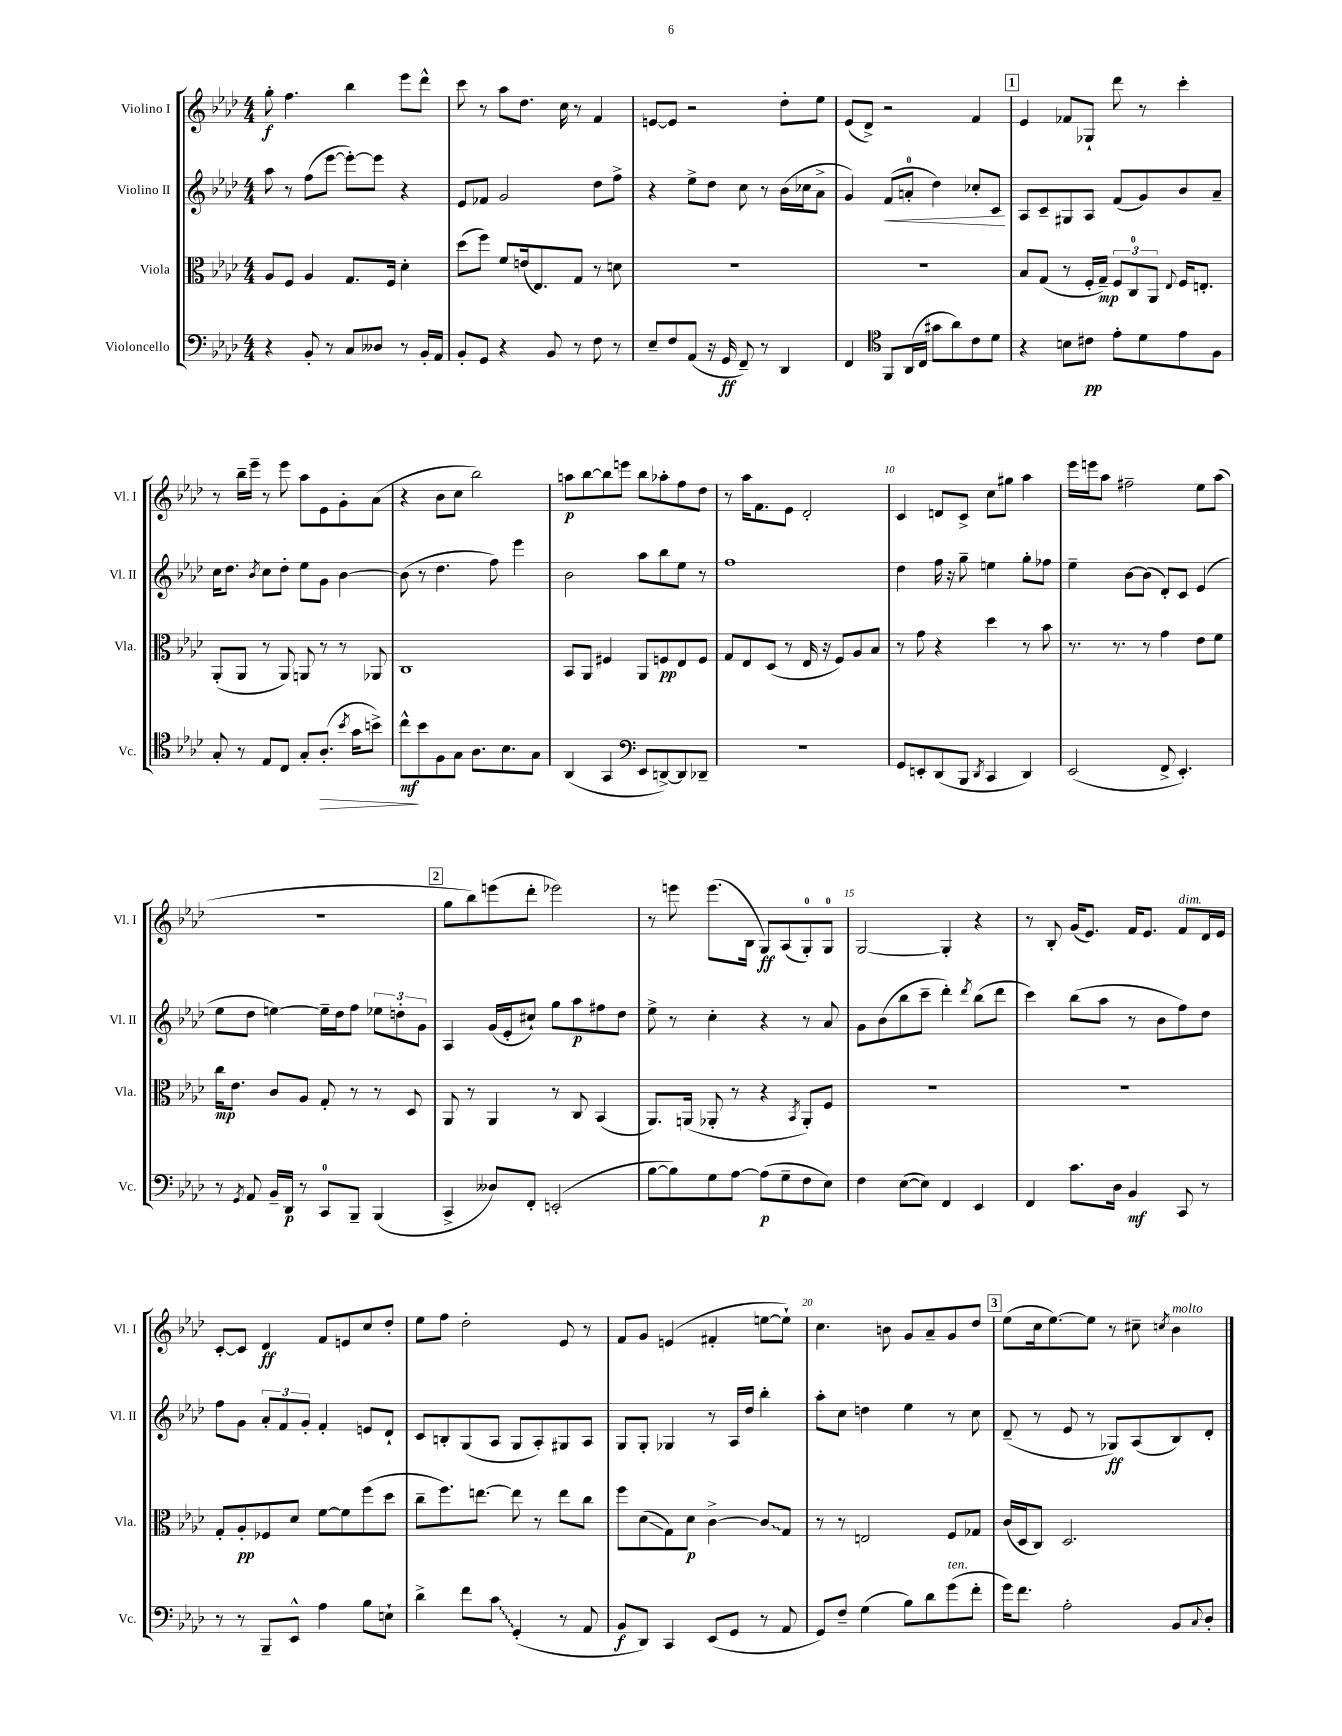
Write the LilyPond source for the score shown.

<<
\new StaffGroup <<
\new Staff = "s0" \with { instrumentName = "Violino I" shortInstrumentName = "Vl. I" } {
    \clef treble \key aes \major \numericTimeSignature \time 4/4
    g''8-.\f f''4. bes''4 ees'''8 des'''8-^ |
    c'''8 r8 aes''8 des''8. c''16 r8 f'4 |
    e'8~ e'8 r2 des''8-. ees''8 |
    ees'8( des'8->) r2 f'4 |
    \mark \markup { \box "1" } ees'4 fes'8 ges8-! des'''8 r8 c'''4-. |
    r8 bes''16-- ees'''16-- r8 ees'''8 aes''8 ees'8 g'8-. aes'8( |
    r4 bes'8 c''8 bes''2) |
    a''8\p bes''8~ bes''8 e'''8 bes''8 aes''8-. f''8 des''8 |
    r8 aes''16 f'8. ees'8 des'2-. |
    c'4 d'8 c'8-> c''8 gis''8 aes''4 |
    ees'''16 e'''16 aes''8 fis''2-- ees''8 aes''8( |
    R1 |
    \mark \markup { \box "2" } g''8 bes''8) e'''8( des'''8-. ees'''2) |
    r8 e'''8 e'''8.( bes16 g8\ff) aes8( g8-0-.) g8-0 |
    g2~ g4-. r4 |
    r8 bes8-. g'16( ees'8.) f'16 ees'8. f'8^\markup { \italic "dim." } des'16 ees'16 |
    c'8~-. c'8 des'4\ff f'8 e'8 c''8 des''8-. |
    ees''8 f''8 des''2-. ees'8 r8 |
    f'8 g'8 e'4( fis'4-. e''8~ e''8-!) |
    c''4. b'8 g'8 aes'8-- g'8 des''8 |
    \mark \markup { \box "3" } ees''8( c''16 ees''8.~) ees''8 r8 cis''8-- \acciaccatura { c''8 } bes'4^\markup { \italic "molto" } \bar "|." |
}
\new Staff = "s1" \with { instrumentName = "Violino II" shortInstrumentName = "Vl. II" } {
    \clef treble \key aes \major \numericTimeSignature \time 4/4
    aes''8 r8 f''8( ees'''8~ ees'''8~-.) ees'''8 r4 |
    ees'8 fes'8 g'2 des''8 f''8-> |
    r4 ees''8-> des''8 c''8 r8 bes'16( ces''16 aes'8-> |
    g'4) f'8\<( a'8-0-. des''4) ces''8-. c'8\! |
    \mark \markup { \box "1" } aes8 c'8-- gis8 aes8 f'8( g'8) bes'8 aes'8-- |
    c''16 des''8. \acciaccatura { bes'8 } c''8 des''8-. ees''8 g'8 bes'4~ |
    bes'8( r8 des''4. f''8) ees'''4 |
    bes'2 aes''8 bes''8 ees''8 r8 |
    f''1 |
    des''4 f''16 r16 g''8-- e''4 g''8-. fes''8 |
    ees''4-- bes'8~ bes'8( des'8-.) c'8 ees'4( |
    ees''8 des''8 e''4~) e''16-- des''16 f''8 \tuplet 3/2 { ees''8 d''8-. g'8 } |
    \mark \markup { \box "2" } aes4 g'16( ees'16-. cis''8-!) g''8 aes''8\p fis''8 des''8 |
    ees''8-> r8 c''4-. r4 r8 aes'8 |
    g'8 bes'8( bes''8 c'''8-- des'''4-.) \acciaccatura { des'''8 } bes''8( des'''8 |
    c'''4) bes''8( aes''8 r8 bes'8 f''8) des''8 |
    f''8 g'8 \tuplet 3/2 { aes'8-. f'8 g'8-. } f'4-. e'8 des'8-! |
    c'8 b8-. g8( aes8 g8 aes8-.) gis8 aes8 |
    g8 g8-. ges4 r8 aes16 des''16 bes''4-. |
    aes''8-. c''8 d''4 ees''4 r8 c''8 |
    \mark \markup { \box "3" } des'8--( r8 ees'8 r8 ges8\ff) aes8( bes8) des'8-. \bar "|." |
}
\new Staff = "s2" \with { instrumentName = "Viola" shortInstrumentName = "Vla." } {
    \clef alto \key aes \major \numericTimeSignature \time 4/4
    aes8 f8 aes4 g8. f16 des'4-. |
    des''8( f''8) f'8 e'16( ees8.) g8 r8 d'8 |
    R1 |
    R1 |
    \mark \markup { \box "1" } bes8 g8( r8 f16-. g16--\mp) \tuplet 3/2 { f8 c8-0 aes,8 } \appoggiatura { ees8 } f16 e8.-. |
    aes,8-.( aes,8 r8 aes,8) a,8 r8 r8 aes,8 |
    c1 |
    bes,8 aes,8 fis4 aes,8 f8\pp ees8 f8 |
    g8 ees8 des8( r8 ees16 r16 f8) aes8 bes8 |
    r8 g'8 r4 des''4 r8 bes'8 |
    r8. r8. r8 g'4 ees'8 f'8 |
    c''16\mp ees'8. c'8 aes8 g8-. r8 r8 des8 |
    \mark \markup { \box "2" } aes,8 r8 aes,4 r8 c8 bes,4( |
    aes,8.) a,16( aes,8-. r8 r4 \acciaccatura { bes,8 } aes,8-.) f8 |
    R1 |
    r1 |
    g8-. aes8-.\pp fes8 des'8 f'8~ f'8 f''8( des''8 |
    c''8-- f''8.) e''8.~ e''8 r8 e''8 c''8 |
    f''8 des'8\glissando( g8) des'8\p c'4~-> \once \override Glissando.style = #'zigzag c'8\glissando g8 |
    r8 r8 e2 f8 ges8 |
    \mark \markup { \box "3" } c'16( des16 c8) des2. \bar "|." |
}
\new Staff = "s3" \with { instrumentName = "Violoncello" shortInstrumentName = "Vc." } {
    \clef bass \key aes \major \numericTimeSignature \time 4/4
    r4 bes,8-. r8 c8 deses8 r8 bes,16-. aes,16 |
    bes,8-. g,8 r4 bes,8 r8 f8 r8 |
    ees8-- f8 aes,8( r16 g,16\ff f,8--) r8 des,4 |
    f,4 \clef tenor f,8 aes,16( c16 gis'8 aes'8) c'8 des'8 |
    \mark \markup { \box "1" } r4 b8 cis'8\pp ees'8-. des'8 ees'8 f8 |
    g8-. r8 ees8 c8 g8-. aes8.-.\>( \acciaccatura { bes'8 } g'16 b'8->) |
    c''8-^\mf\! bes'8 f8 g8 aes8. bes8. g8 |
    aes,4( g,4 \clef bass ees,8 d,8~->) d,8 des,8-- |
    R1 |
    g,8 e,8-. des,8( bes,,8 \acciaccatura { des,8 } c,4 des,4) |
    ees,2( f,8-> ees,4.-.) |
    r8 \acciaccatura { g,8 } aes,8 bes,16-- des,16\p r8 c,8-0 bes,,8-- bes,,4( |
    \mark \markup { \box "2" } c,4-> deses8) f,8-. e,2-.( |
    bes8~ bes8) g8 aes8~ aes8\p( g8-- f8 ees8) |
    f4 ees8~( ees8) f,4 ees,4 |
    f,4 c'8. des16 bes,4\mf c,8 r8 |
    r8 r8 bes,,8-- ees,8-^ aes4 bes8 e8-! |
    des'4-> f'8 \once \override Glissando.style = #'zigzag c'8\glissando g,4-.( r8 aes,8 |
    bes,8\f des,8) c,4 ees,8( g,8 r8 aes,8 |
    g,8) f8-- g4( bes8) des'8 g'8^\markup { \italic "ten." }( f'8-. |
    \mark \markup { \box "3" } g'16) f'8. aes2-. bes,8 \appoggiatura { c8 } des8-. \bar "|." |
}
>>
>>
\layout { \context { \Score \override BarNumber.break-visibility = ##(#f #t #t) barNumberVisibility = #(every-nth-bar-number-visible 5) } }
